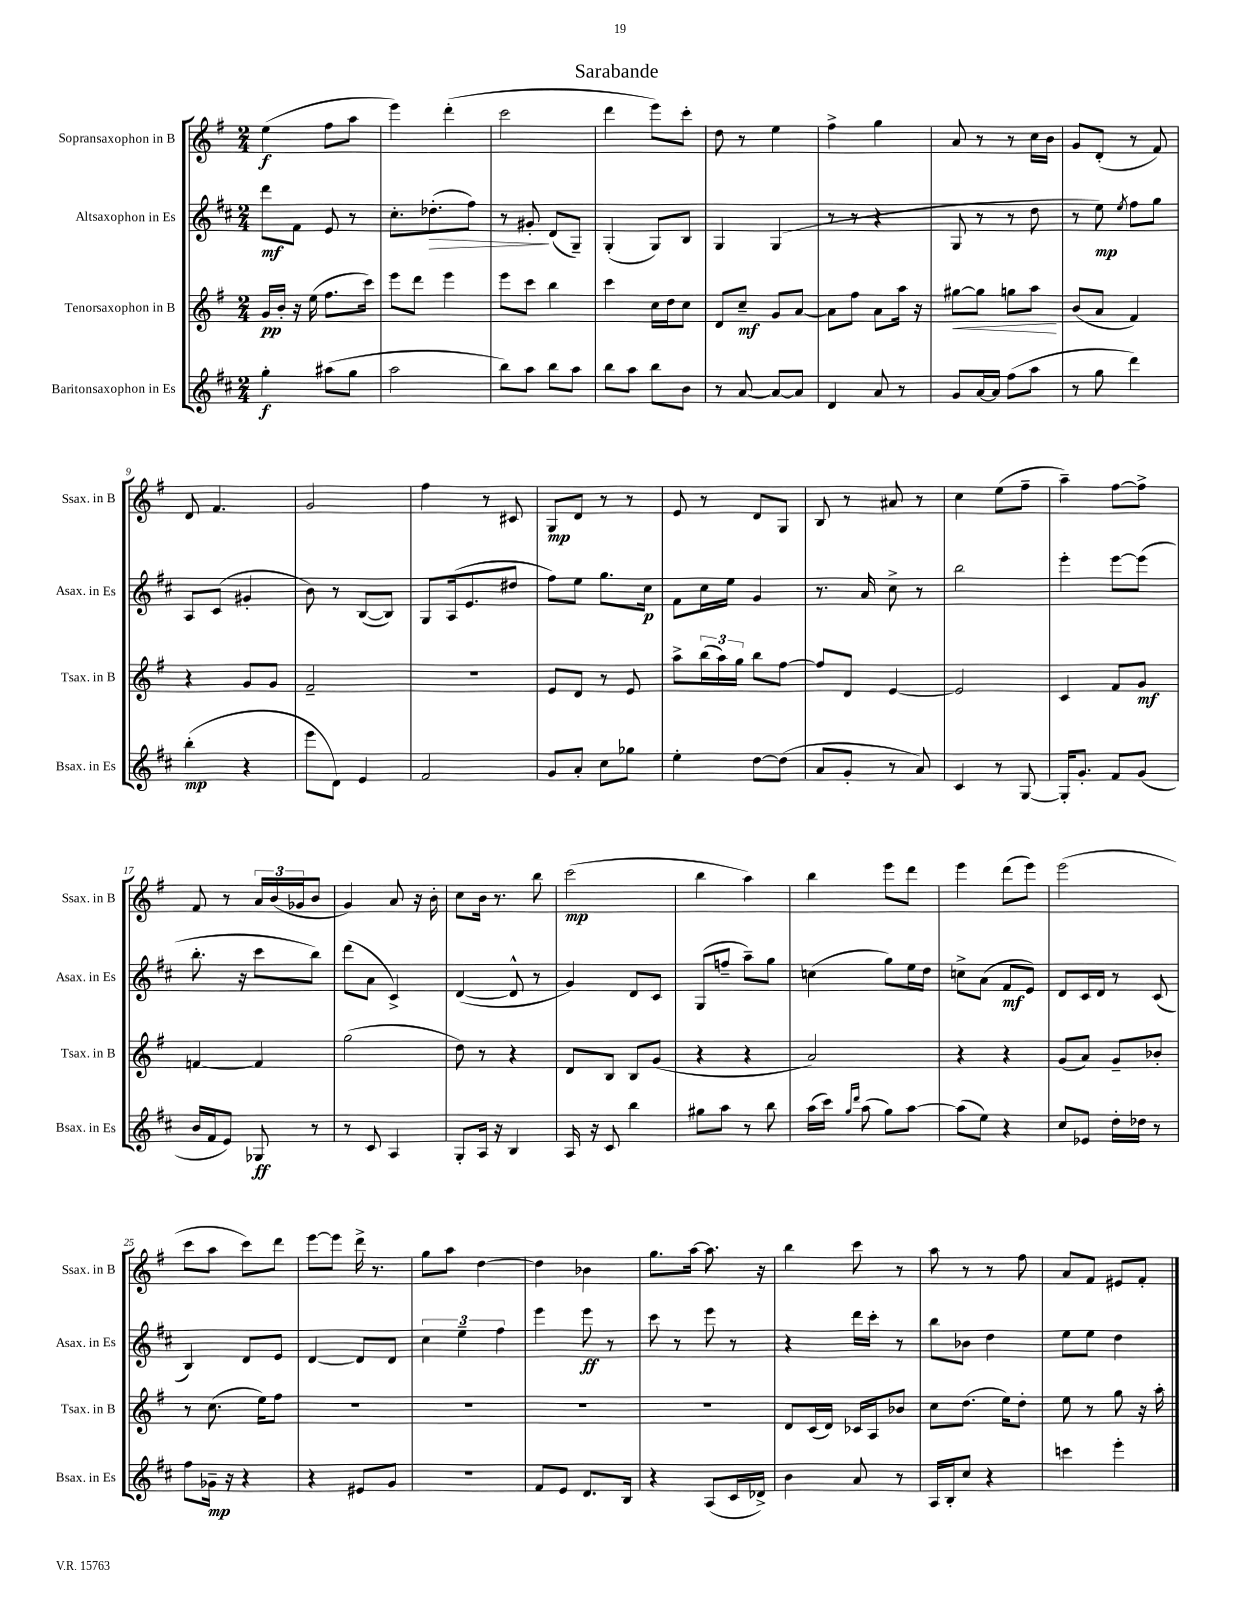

**kern	**dynam	**kern	**dynam	**kern	**dynam	**kern	**dynam
*part4	*part4	*part3	*part3	*part2	*part2	*part1	*part1
*staff4	*staff4	*staff3	*staff3	*staff2	*staff2	*staff1	*staff1
*I"Baritonsaxophon in Es	*	*I"Tenorsaxophon in B	*	*I"Altsaxophon in Es	*	*I"Sopransaxophon in B	*
*I'Bsax. in Es	*	*I'Tsax. in B	*	*I'Asax. in Es	*	*I'Ssax. in B	*
*clefG2	*	*clefG2	*	*clefG2	*	*clefG2	*
*k[f#c#]	*	*k[f#]	*	*k[f#c#]	*	*k[f#]	*
*M2/4	*	*M2/4	*	*M2/4	*	*M2/4	*
=1	=1	=1	=1	=1	=1	=1	=1
4gg'\	f	16g/LL	pp	8ddd\L	mf	(4ee\	f
.	.	16b'/JJ	.	.	.	.	.
.	.	16r	.	8f#\J	.	.	.
.	.	(16ee\	.	.	.	.	.
(8aa#X\L	.	8.ff#\L	.	8e/	.	8ff#\L	.
8gg\J	.	.	.	8r	.	8aa\J	.
.	.	16ccc\Jk)	.	.	.	.	.
=2	=2	=2	=2	=2	=2	=2	=2
2aa\	.	8eee\L	.	8.cc#'\L	.	4eee\)	.
.	.	8ddd\J	.	.	.	.	.
!	!	!	!	!	!LO:HP:b	!	!
.	.	.	.	(8.dd-X'\	>	.	.
.	.	4eee\	.	.	.	(4ddd'\	.
.	.	.	.	8ff#\J)	.	.	.
=3	=3	=3	=3	=3	=3	=3	=3
8bb\L)	.	8eee\L	.	8r	.	2ccc\	.
8aa\J	.	8ccc\J	.	8g#X'/	.	.	.
8bb\L	.	4bb\	.	(8d/L	]	.	.
8aa\J	.	.	.	8G~/J)	.	.	.
=4	=4	=4	=4	=4	=4	=4	=4
8bb\L	.	4ccc\	.	(4G'/	.	4ddd\	.
8aa\J	.	.	.	.	.	.	.
8bb\L	.	16cc\LL	.	8G/L)	.	8eee\L)	.
.	.	16dd\J	.	.	.	.	.
8b\J	.	8cc\J	.	8B/J	.	8ccc'\J	.
=5	=5	=5	=5	=5	=5	=5	=5
8r	.	8d/L	.	4G/	.	8dd\	.
[8a/	.	8cc~/J	mf	.	.	8r	.
8a/L_	.	8g/L	.	(4G/	.	4ee\	.
8a/J]	.	[8a/J	.	.	.	.	.
=6	=6	=6	=6	=6	=6	=6	=6
4d/	.	8a\L]	.	8r	.	4ff#^\	.
.	.	8ff#\J	.	8r	.	.	.
8a/	.	8a\L	.	4r	.	4gg\	.
8r	.	16aa\Jk	.	.	.	.	.
.	.	16r	.	.	.	.	.
=7	=7	=7	=7	=7	=7	=7	=7
!	!	!	!LO:HP:b	!	!	!	!
8g/L	.	[8gg#X\L	<	8G/	.	8a/	.
[16a/L	.	8gg#\J]	.	8r	.	8r	.
16a/JJ]	.	.	.	.	.	.	.
(8ff#\L	.	8ggn\L	.	8r	.	8r	.
8aa\J	.	8aa\J	.	8dd\	.	16cc\LL	.
.	.	.	.	.	.	16b\JJ	.
.	.	.	[	.	.	.	.
=8	=8	=8	=8	=8	=8	=8	=8
8r	.	(8b/L	.	8r	.	8g/L	.
8gg\	.	8a/J	.	8ee\)	mp	(8d'/J	.
.	.	.	.	8qee/	.	.	.
4ddd\)	.	4f#/)	.	8ff#\L	.	8r	.
.	.	.	.	8gg\J	.	8f#/)	.
!!LO:LB:g=z
=9	=9	=9	=9	=9	=9	=9	=9
(4bb'\	mp	4r	.	8A/L	.	8d/	.
.	.	.	.	(8c#/J	.	4.f#/	.
4r	.	8g/L	.	4g#X'/	.	.	.
.	.	8g/J	.	.	.	.	.
=10	=10	=10	=10	=10	=10	=10	=10
8eee\L	.	2f#~/	.	8b\)	.	2g/	.
8d\J)	.	.	.	8r	.	.	.
4e/	.	.	.	([8B/L	.	.	.
.	.	.	.	8B/J])	.	.	.
=11	=11	=11	=11	=11	=11	=11	=11
2f#/	.	2r	.	8G/L	.	4ff#\	.
.	.	.	.	(16A/k	.	.	.
.	.	.	.	8.e/	.	.	.
.	.	.	.	.	.	8r	.
.	.	.	.	8dd#X/J	.	8c#X/	.
=12	=12	=12	=12	=12	=12	=12	=12
8g/L	.	8e/L	.	8ff#\L)	.	8G/L	mp
8a'/J	.	8d/J	.	8ee\J	.	8d/J	.
8cc#\L	.	8r	.	8.gg\L	.	8r	.
8gg-X\J	.	8e/	.	.	.	8r	.
.	.	.	.	16cc#\Jk	p	.	.
=13	=13	=13	=13	=13	=13	=13	=13
4ee'\	.	8aa^\L	.	8f#\L	.	8e/	.
.	.	(24bb\L	.	16cc#\L	.	8r	.
.	.	24aa\)	.	.	.	.	.
.	.	.	.	16ee\JJ	.	.	.
.	.	24gg\JJ	.	.	.	.	.
[8dd\L	.	8bb\L	.	4g/	.	8d/L	.
(8dd\J]	.	[8ff#\J	.	.	.	8G/J	.
=14	=14	=14	=14	=14	=14	=14	=14
8a/L	.	8ff#/L]	.	8.r	.	8B/	.
8g'/J	.	8d/J	.	.	.	8r	.
.	.	.	.	16a/	.	.	.
8r	.	[4e/	.	8cc#^\	.	8a#X/	.
8a/)	.	.	.	8r	.	8r	.
=15	=15	=15	=15	=15	=15	=15	=15
4c#/	.	2e/]	.	2bb\	.	4cc\	.
8r	.	.	.	.	.	(8ee\L	.
[8G/	.	.	.	.	.	8ff#~\J	.
=16	=16	=16	=16	=16	=16	=16	=16
16G'/KL]	.	4c/	.	4eee'\	.	4aa~\)	.
8.g'/J	.	.	.	.	.	.	.
8f#/L	.	8f#/L	.	[8eee\L	.	[8ff#\L	.
(8g/J	.	8g/J	mf	(8eee\J]	.	8ff#^\J]	.
!!LO:LB:g=z
=17	=17	=17	=17	=17	=17	=17	=17
16b/LL	.	[4fn/	.	8.bb'\	.	8f#/	.
16f#/J	.	.	.	.	.	.	.
8e/J)	.	.	.	.	.	8r	.
.	.	.	.	16r	.	.	.
8G-X/	ff	4f/]	.	8ccc#\L	.	24a/LL	.
.	.	.	.	.	.	(24b/	.
.	.	.	.	.	.	24g-X/J	.
8r	.	.	.	8bb\J)	.	8b/J	.
=18	=18	=18	=18	=18	=18	=18	=18
8r	.	(2gg\	.	(8ddd\L	.	4g/)	.
8c#/	.	.	.	8a\J	.	.	.
4A/	.	.	.	4c#^/)	.	8a/	.
.	.	.	.	.	.	16r	.
.	.	.	.	.	.	16b'\	.
=19	=19	=19	=19	=19	=19	=19	=19
8G'/L	.	8dd\)	.	([4d/	.	8cc\L	.
16A/Jk	.	8r	.	.	.	16b\Jk	.
16r	.	.	.	.	.	8.r	.
4B/	.	4r	.	8d^^/]	.	.	.
.	.	.	.	8r	.	8bb\	.
=20	=20	=20	=20	=20	=20	=20	=20
16A/	.	8d/L	.	4g/)	.	(2ccc\	mp
16r	.	.	.	.	.	.	.
8c#/	.	8B/J	.	.	.	.	.
4bb\	.	8B/L	.	8d/L	.	.	.
.	.	(8g/J	.	8c#/J	.	.	.
=21	=21	=21	=21	=21	=21	=21	=21
8gg#X\L	.	4r	.	(8G/L	.	4bb\	.
8aa\J	.	.	.	8ffn~/J	.	.	.
8r	.	4r	.	8aa~\L)	.	4aa\)	.
8bb\	.	.	.	8gg\J	.	.	.
=22	=22	=22	=22	=22	=22	=22	=22
(16aa\LL	.	2a/)	.	(4ccn\	.	4bb\	.
16ccc#\JJ)	.	.	.	.	.	.	.
16qqgg/LL	.	.	.	.	.	.	.
16qqddd/JJ	.	.	.	.	.	.	.
(8aa\	.	.	.	.	.	.	.
8gg\L)	.	.	.	8gg\L)	.	8eee\L	.
[8aa\J	.	.	.	16ee\L	.	8ddd\J	.
.	.	.	.	16dd\JJ	.	.	.
=23	=23	=23	=23	=23	=23	=23	=23
(8aa\L]	.	4r	.	8ccn^\L	.	4eee\	.
8ee\J)	.	.	.	(8a\J	.	.	.
4r	.	4r	.	8f#/L	mf	(8ddd\L	.
.	.	.	.	8e/J)	.	8eee\J)	.
=24	=24	=24	=24	=24	=24	=24	=24
8cc#/L	.	(8g/L	.	8d/L	.	(2eee\	.
8e-X/J	.	8a/J)	.	16c#/L	.	.	.
.	.	.	.	16d/JJ	.	.	.
16dd'\LL	.	8g~/L	.	8r	.	.	.
16dd-X\JJ	.	.	.	.	.	.	.
8r	.	8b-X'/J	.	(8c#/	.	.	.
!!LO:LB:g=z
=25	=25	=25	=25	=25	=25	=25	=25
8ff#\L	.	8r	.	4B/)	.	8ccc\L	.
16g-X~\Jk	mp	(8.cc\	.	.	.	8aa\J	.
16r	.	.	.	.	.	.	.
4r	.	.	.	8d/L	.	8ccc\L)	.
.	.	16ee\KL)	.	.	.	.	.
.	.	8ff#\J	.	8e/J	.	8ddd\J	.
=26	=26	=26	=26	=26	=26	=26	=26
4r	.	2r	.	[4d/	.	[8eee\L	.
.	.	.	.	.	.	8eee\J]	.
8e#X/L	.	.	.	8d/L]	.	16ddd^\	.
.	.	.	.	.	.	8.r	.
8g/J	.	.	.	8d/J	.	.	.
=27	=27	=27	=27	=27	=27	=27	=27
2r	.	2r	.	6cc#\	.	8gg\L	.
.	.	.	.	.	.	8aa\J	.
.	.	.	.	6ee~\	.	.	.
.	.	.	.	.	.	[4dd\	.
.	.	.	.	6ff#\	.	.	.
=28	=28	=28	=28	=28	=28	=28	=28
8f#/L	.	2r	.	4eee\	.	4dd\]	.
8e/J	.	.	.	.	.	.	.
8.d/L	.	.	.	8eee\	ff	4b-X\	.
.	.	.	.	8r	.	.	.
16B/Jk	.	.	.	.	.	.	.
=29	=29	=29	=29	=29	=29	=29	=29
4r	.	2r	.	8ccc#\	.	8.gg\L	.
.	.	.	.	8r	.	.	.
.	.	.	.	.	.	[16aa\Jk	.
(8A/L	.	.	.	8eee\	.	8.aa\]	.
16c#/L	.	.	.	8r	.	.	.
16d-X^/JJ)	.	.	.	.	.	16r	.
=30	=30	=30	=30	=30	=30	=30	=30
4b\	.	8d/L	.	4r	.	4bb\	.
.	.	(16c/L	.	.	.	.	.
.	.	16d/JJ)	.	.	.	.	.
8a/	.	16c-X/LL	.	16ddd\LL	.	8ccc\	.
.	.	16A/J	.	16ccc#'\JJ	.	.	.
8r	.	8b-X/J	.	8r	.	8r	.
=31	=31	=31	=31	=31	=31	=31	=31
16A/LL	.	8cc\L	.	8bb\L	.	8aa\	.
16B'/J	.	.	.	.	.	.	.
8cc#/J	.	(8.dd\J	.	8b-X\J	.	8r	.
4r	.	.	.	4dd\	.	8r	.
.	.	16ee\KL)	.	.	.	.	.
.	.	8dd'\J	.	.	.	8ff#\	.
=32	=32	=32	=32	=32	=32	=32	=32
4cccn\	.	8ee\	.	8ee\L	.	8a/L	.
.	.	8r	.	8ee\J	.	8f#/J	.
4eee'\	.	8gg\	.	4dd\	.	8e#X/L	.
.	.	16r	.	.	.	8f#'/J	.
.	.	16aa'\	.	.	.	.	.
==	==	==	==	==	==	==	==
*-	*-	*-	*-	*-	*-	*-	*-
